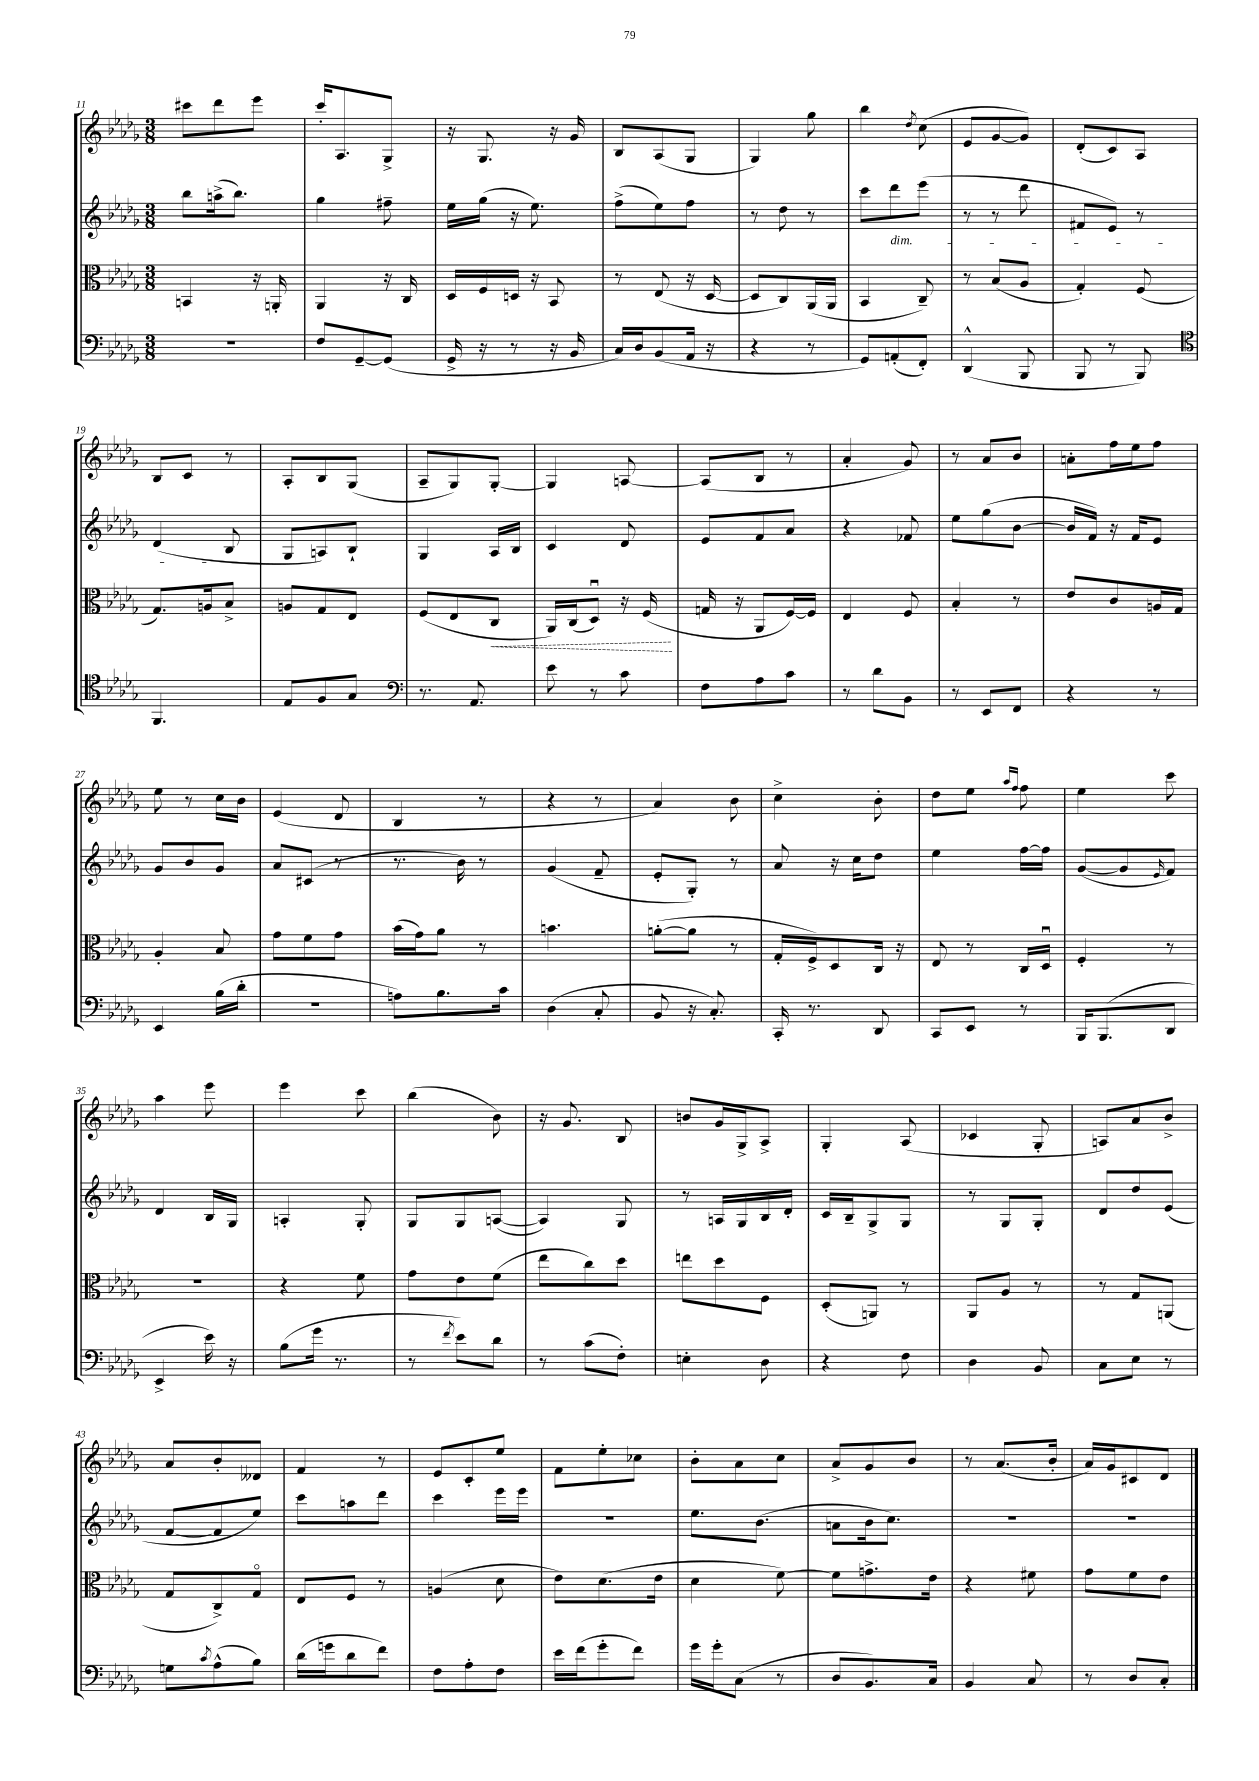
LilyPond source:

<<
\new StaffGroup <<
\new Staff = "s0" {
    \clef treble \key des \major \numericTimeSignature \time 3/8
    cis'''8 des'''8 ees'''8 |
    c'''16-. aes8. ges8-> |
    r16 ges8. r16 ges'16 |
    bes8 aes8( ges8 |
    ges4) ges''8 |
    bes''4 \acciaccatura { des''8 } c''8( |
    ees'8 ges'8~ ges'8) |
    des'8-.( c'8) aes8 |
    bes8 c'8 r8 |
    aes8-. bes8 ges8( |
    aes8-- ges8) ges8~-. |
    ges4 a8~ |
    a8( bes8 r8 |
    aes'4-. ges'8) |
    r8 aes'8 bes'8 |
    a'8-. f''16 ees''16 f''8 |
    ees''8 r8 c''16 bes'16 |
    ees'4( des'8 |
    bes4 r8 |
    r4 r8 |
    aes'4) bes'8 |
    c''4-> bes'8-. |
    des''8 ees''8 \grace { aes''16 f''16 } f''8 |
    ees''4 c'''8 |
    aes''4 ees'''8 |
    ees'''4 c'''8 |
    bes''4( bes'8) |
    r16 ges'8. bes8 |
    b'8 ges'16 ges16-> aes8-> |
    ges4-. aes8( |
    ces'4 ges8-. |
    a8) aes'8 bes'8-> |
    aes'8 bes'8-. deses'8 |
    f'4 r8 |
    ees'8 c'8-. ees''8 |
    f'8 ees''8-. ces''8 |
    bes'8-. aes'8 c''8 |
    aes'8-> ges'8 bes'8 |
    r8 aes'8.( bes'16-. |
    aes'16) ges'16 cis'8 des'8 \bar "|." |
}
\new Staff = "s1" {
    \clef treble \key des \major \numericTimeSignature \time 3/8
    bes''8 a''16->( bes''8.) |
    ges''4 fis''8-- |
    ees''16 ges''16( r16 ees''8.) |
    f''8->( ees''8) f''8 |
    r8 des''8 r8 |
    c'''8 des'''8\dim ees'''8( |
    r8 r8 des'''8 |
    fis'8 ees'8) r8 |
    des'4\!( bes8 |
    ges8 a8) bes8-! |
    ges4 aes16 bes16 |
    c'4 des'8 |
    ees'8 f'8 aes'8 |
    r4 fes'8 |
    ees''8 ges''8( bes'8~ |
    bes'16 f'16) r16 f'16 ees'8 |
    ges'8 bes'8 ges'8 |
    aes'8 cis'8( r8 |
    r8. bes'16) r8 |
    ges'4( f'8-- |
    ees'8-. ges8-.) r8 |
    aes'8 r16 c''16 des''8 |
    ees''4 f''16~ f''16 |
    ges'8~( ges'8 \grace { ees'16 } f'8) |
    des'4 bes16 ges16 |
    a4-. ges8-. |
    ges8 ges8 a8~( |
    a4) ges8 |
    r8 a16 ges16 bes16 des'16-. |
    c'16 bes16-- ges8-> ges8 |
    r8 ges8 ges8-. |
    des'8 des''8 ees'8( |
    f'8~ f'8 ees''8) |
    c'''8 a''8 des'''8 |
    c'''4 ees'''16 ees'''16 |
    R4. |
    ees''8. bes'8.( |
    a'8 bes'16 c''8.) |
    R4. |
    R4. \bar "|." |
}
\new Staff = "s2" {
    \clef alto \key des \major \numericTimeSignature \time 3/8
    b,4 r16 a,16-. |
    aes,4 r16 c16 |
    des16 f16 d16 r16 bes,8 |
    r8 ees8( r16 des16~ |
    des8 c8) aes,16( aes,16 |
    bes,4 c8--) |
    r8 bes8( aes8 |
    ges4-.) f8( |
    ges8.) a16 bes8-> |
    a8 ges8 ees8 |
    f8( ees8 \once \override Hairpin.style = #'dashed-line c8\< |
    aes,16) c16( des8\downbow) r16 f16\!( |
    g16 r16 aes,8 f16~) f16 |
    ees4 f8 |
    bes4-. r8 |
    ees'8 c'8 a16 ges16 |
    aes4-. bes8 |
    ges'8 f'8 ges'8 |
    bes'16( ges'16) aes'8 r8 |
    b'4. |
    a'8~-.( a'8 r8 |
    ges16-. f16->) des8 c16 r16 |
    ees8 r8 c16 des16\downbow |
    f4-. r8 |
    R4. |
    r4 f'8 |
    ges'8 ees'8 f'8( |
    ees''8 c''8) des''8 |
    e''8 des''8 f8 |
    des8-.( a,8) r8 |
    aes,8 aes8 r8 |
    r8 ges8 a,8( |
    ges8 c8->) ges8\flageolet |
    ees8 f8 r8 |
    a4( des'8 |
    ees'8) des'8.( ees'16 |
    des'4 f'8~) |
    f'8 g'8.-> ees'16 |
    r4 fis'8 |
    ges'8 f'8 ees'8 \bar "|." |
}
\new Staff = "s3" {
    \clef bass \key des \major \numericTimeSignature \time 3/8
    R4. |
    f8 ges,8~-- ges,8( |
    ges,16-> r16 r8 r16 bes,16 |
    c16) des16 bes,8( aes,16 r16 |
    r4 r8 |
    ges,8) a,8-.( f,8-.) |
    des,4-^( bes,,8 |
    bes,,8 r8 bes,,8) |
    \clef tenor f,4. |
    ees8 f8 ges8 |
    \clef bass r8. aes,8. |
    ees'8 r8 c'8 |
    f8 aes8 c'8 |
    r8 des'8 bes,8 |
    r8 ees,8 f,8 |
    r4 r8 |
    ees,4 bes16( des'16-. |
    R4. |
    a8) bes8. c'16 |
    des4( c8-. |
    bes,8 r16 c8.-.) |
    c,16-. r8. des,8 |
    c,8 ees,8 r8 |
    bes,,16 bes,,8.( des,8 |
    ees,4-> ees'16) r16 |
    bes8( ges'16 r8. |
    r8 \acciaccatura { f'8 } ees'8) des'8 |
    r8 c'8( f8-.) |
    e4-. des8 |
    r4 f8 |
    des4 bes,8 |
    c8 ees8 r8 |
    g8 \acciaccatura { c'8 } aes8-^( bes8) |
    des'16( g'16 des'8 f'8) |
    f8 aes8-. f8 |
    ees'16 f'16( ges'8-. f'8) |
    ges'16 ges'16-. c8( r8 |
    des8 bes,8.) c16 |
    bes,4 c8 |
    r8 des8 c8-. \bar "|." |
}
>>
>>
\layout { \context { \Score currentBarNumber = #11 } }
